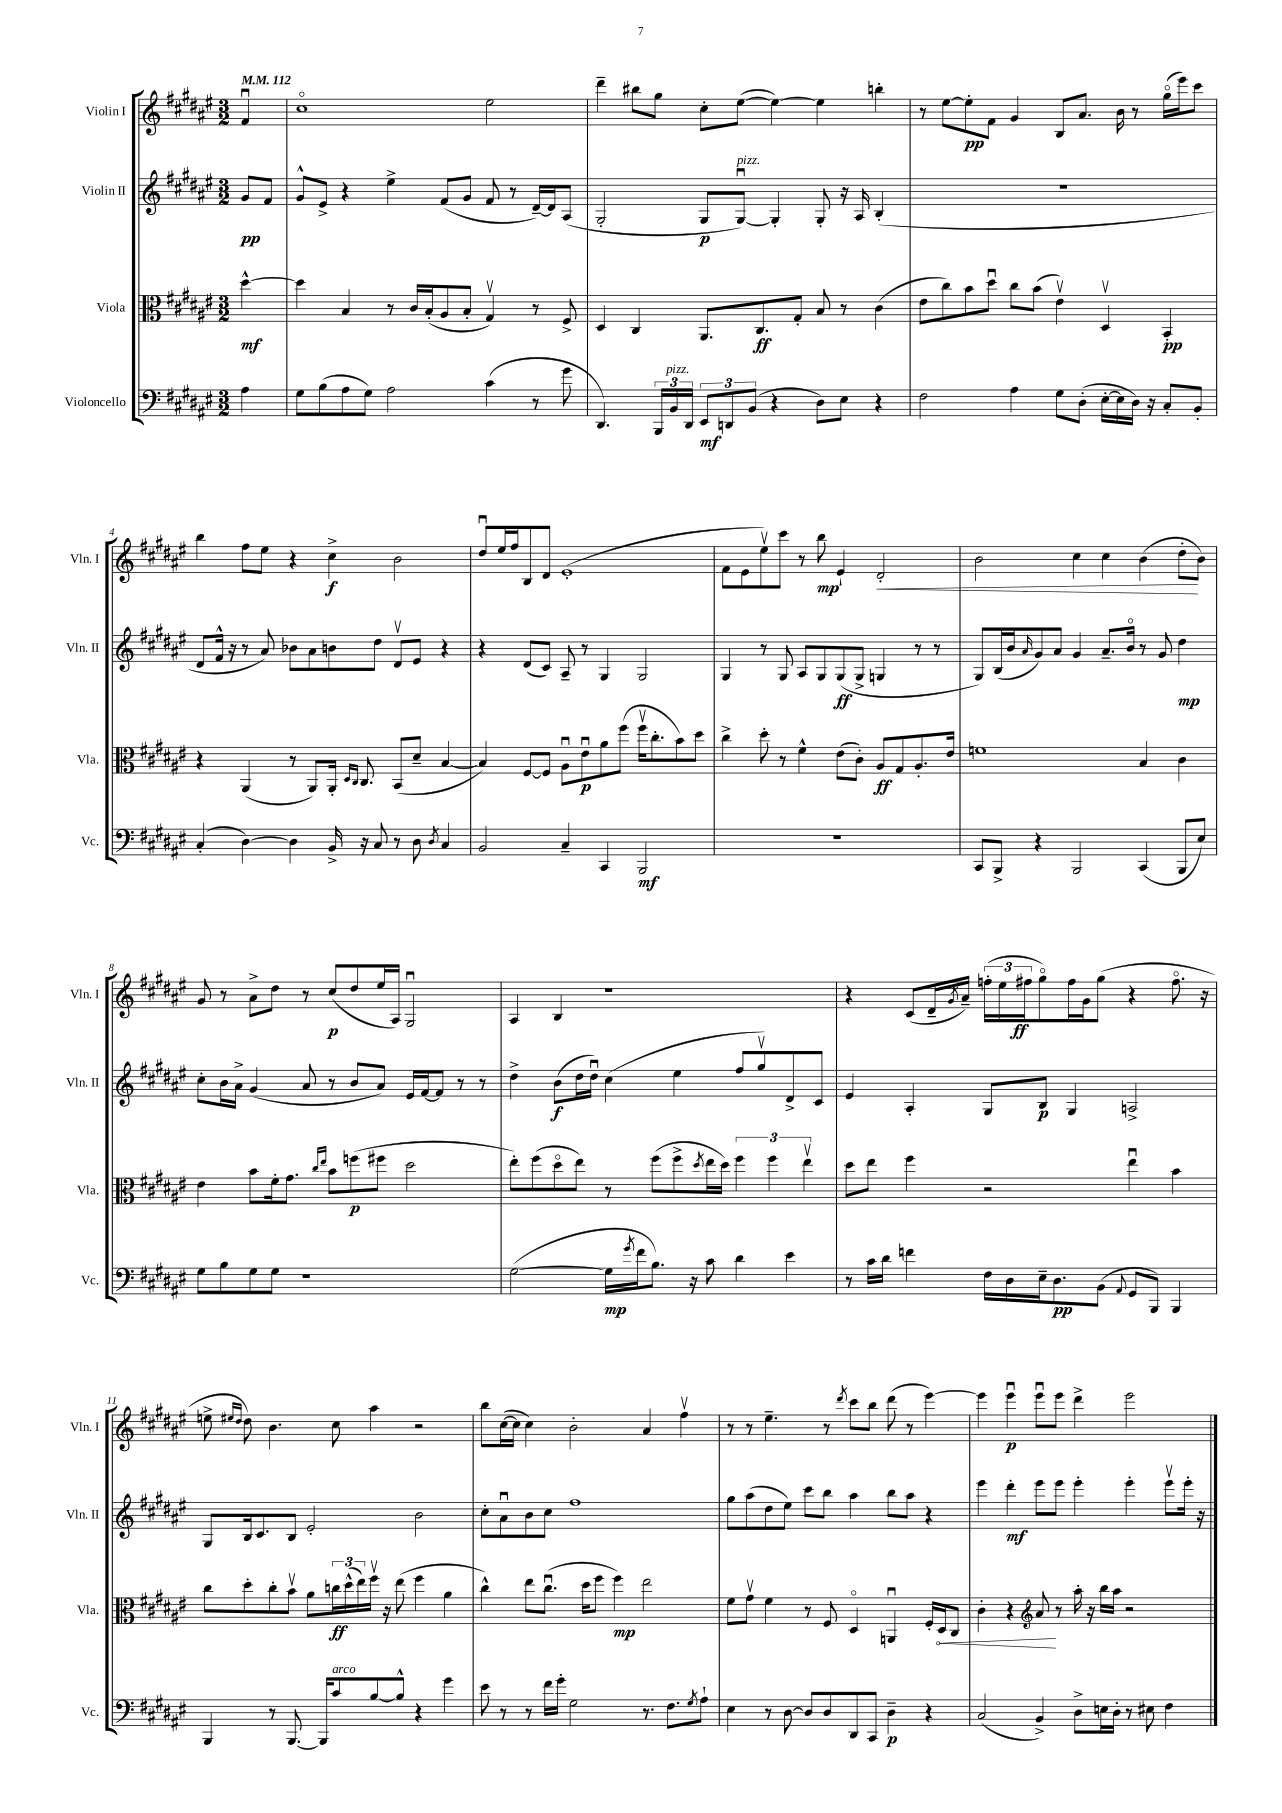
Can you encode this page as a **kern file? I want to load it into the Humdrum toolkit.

**kern	**kern	**kern	**kern
*staff4	*staff3	*staff2	*staff1
*clefF4	*clefC3	*clefG2	*clefG2
*k[f#c#g#d#a#e#]	*k[f#c#g#d#a#e#]	*k[f#c#g#d#a#e#]	*k[f#c#g#d#a#e#]
*M3/2	*M3/2	*M3/2	*M3/2
*MM112	*MM112	*MM112	*MM112
4A#	[4dd#^^	8g#	4f#u
.	.	8f#	.
=	=	=	=
8G#	4dd#]	8g#^^	1cc#o
(8B	.	8e#^	.
8A#	4B	4r	.
8G#)	.	.	.
2A#	8r	4ee#^	.
.	16c#	.	.
.	(16B'	.	.
.	8A#	(8f#	.
.	8B'	8g#	.
(4c#	4G#v)	8f#	2ee#
.	.	8r	.
8r	8r	[16d#~)	.
.	.	16d#]	.
8g#	8F#^	(8A#	.
=	=	=	=
4.DD#)	4D#	2G#'	4ddd#~
.	4C#	.	8bb#
24BBB	.	.	8gg#
24BB	.	.	.
24DD#	.	.	.
12EE#	8.AA#	8G#	8cc#'
12DD	.	.	.
.	.	[8G#u)	([8ee#
(12BB	.	.	.
.	8.C#	.	.
4r	.	4G#']	4ee#_)
.	8G#'	.	.
8D#)	8B	8G#'	4ee#]
8E#	8r	16r	.
.	.	16A#	.
4r	(4c#	(4B'	4bb'
=	=	=	=
2F#	8e#	1.r	8r
.	8cc#)	.	[8ee#
.	8b	.	8ee#']
.	8dd#u	.	8f#
4A#	8cc#	.	4g#
.	(8b	.	.
8G#	4e#v)	.	8B
(8D#'	.	.	8.a#
[16E#'	4D#v	.	.
16E#]	.	.	16b
16D#)	.	.	8r
16r	.	.	.
8C#'	4BB'	.	(16gg#o
.	.	.	16eee#)
8BB'	.	.	8ccc#
=	=	=	=
(4C#'	4r	8d#	4bb
.	.	16f#^^	.
.	.	16r	.
[4D#)	(4AA#	8r	8ff#
.	.	8a#)	8ee#
4D#]	8r	8b-	4r
.	8AA#)	8a#	.
16BB^	16AA#'	8b	4cc#^
.	16qqD#	.	.
.	16qqC#	.	.
16r	8.C#	.	.
8C#	.	8dd#	.
8r	(8BB	8d#v	2b
8D#	8d#~	8e#	.
8qD#	.	.	.
4C#	[4B	4r	.
=	=	=	=
2BB	4B])	4r	8dd#u
.	.	.	16ee#
.	.	.	16ff#
.	[8F#	(8d#	8B
.	8F#]	8c#)	8d#
4C#~	8A#u	8A#~	(1e#'
.	8e#u	8r	.
4CC#	8a#	4G#	.
.	(8ff#	.	.
2BBB	16ff#v	2G#	.
.	8.cc#'	.	.
.	8b)	.	.
.	8dd#	.	.
=	=	=	=
1.r	4cc#^	4G#	8f#
.	.	.	8e#
.	8dd#'	8r	8ee#v)
.	8r	8G#	8ccc#
.	4f#^^	8A#	8r
.	.	8G#	8bb
.	(8e#	(8G#	4e#`
.	8c#')	8G#^	.
.	8A#	4G	2d#'
.	8G#	.	.
.	8.A#'	8r	.
.	.	8r	.
.	16e#	.	.
=	=	=	=
8CC#	1f	8G#)	2b
8BBB^	.	(16B	.
.	.	16b	.
.	.	16qqa#	.
4r	.	8g#)	.
.	.	8a#	.
2BBB	.	4g#	4cc#
.	.	8.a#~	4cc#
.	.	16bo	.
(4CC#	4B	8r	(4b
.	.	8g#	.
8BBB	4c#	4dd#	8dd#'
8E#)	.	.	8b)
=	=	=	=
8G#	4e#	8cc#'	8g#
8B	.	16b	8r
.	.	16a#^	.
8G#	8b	(4g#	8a#^
8G#	16f#'	.	8dd#
.	8.g#	.	.
1r	.	8a#	8r
.	16qqcc#	.	.
.	16qqee#	.	.
.	8b	8r	(8cc#
.	(8ff	8b	8dd#
.	8ff#	8a#)	16ee#
.	.	.	16A#)
.	2dd#	16e#	2G#u
.	.	[16f#	.
.	.	8f#]	.
.	.	8r	.
.	.	8r	.
=	=	=	=
([2G#	8ee#')	4dd#^	4A#
.	(8ff#	.	.
.	8dd#o	(8b	4B
.	8ee#)	16dd#	.
.	.	16dd#u)	.
16G#]	8r	(4cc#	1r
8qg#	.	.	.
16f#	.	.	.
8.B)	(8ff#	.	.
.	8ff#^	4ee#	.
16r	.	.	.
.	8qdd#	.	.
8c#	16ee#	.	.
.	16dd#)	.	.
4d#	6ff#	8ff#	.
.	.	8gg#v)	.
.	6ff#	.	.
4e#	.	8d#^	.
.	6ee#v	.	.
.	.	8c#	.
=	=	=	=
8r	8dd#	4e#	4r
16c#	8ee#	.	.
16d#	.	.	.
4f	4ff#	4A#'	(8c#
.	.	.	16d#~
.	.	.	8qg#
.	.	.	16a#~)
16F#	2r	8G#	(24ff'
.	.	.	24ee#
16D#	.	.	.
.	.	.	24ff#
16E#~	.	8B	8gg#o)
8.D#	.	.	.
.	.	4G#	16ff#
.	.	.	16g#
(8BB	.	.	(8gg#
8qqAA#	.	.	.
8GG#	4ee#u	2A^	4r
8BBB)	.	.	.
4BBB	4b	.	8.ff#o
.	.	.	16r
=	=	=	=
4BBB	8cc#	8G#	8ee^
.	.	.	16qqee#
.	.	.	16qqdd#
.	8dd#'	16B	8dd#)
.	.	8.c#	.
8r	8cc#'	.	4.b
[8.BBB	8bv	8B	.
.	8a#	2e#'	.
16BBB]	.	.	.
8c#	24cc	.	8cc#
.	(24dd#^^	.	.
.	24ee#)	.	.
[8B	16ff#v	.	4aa#
.	16r	.	.
8B^^]	(8ee#	.	.
4r	4ff#	2b	2r
4g#	4a#	.	.
=	=	=	=
8e#	4cc#^^)	8cc#'	8bb
8r	.	8a#u	([16cc#
.	.	.	16cc#]
8r	8ee#	8b	4cc#)
16f#	(8.cc#u	8cc#	.
16g#'	.	.	.
2G#	.	1ff#	2b'
.	16dd#	.	.
.	8ff#	.	.
.	4ff#)	.	.
8.r	2ee#	.	4a#
8.F#	.	.	.
.	.	.	4ff#v
8qG#	.	.	.
8A#`	.	.	.
=	=	=	=
4E#	8f#	8gg#	8r
.	8g#v	(8aa#	8r
8r	4f#	8dd#	4.ee#~
[8D#	.	8ee#)	.
8D#]	8r	8ccc#	.
8D#	8F#	8bb	8r
.	.	.	8qddd#
8DD#	4D#o	4aa#	8ccc#
8CC#	.	.	8bb
4D#~	4AAu	8bb	(8ddd#
.	.	8aa#	8r
4r	16F#'	4r	[4eee#)
.	16D#	.	.
.	8C#	.	.
=	=	=	=
(2C#	4c#'	4eee#	4eee#]
.	4r	4ddd#'	4eee#u
*	*clefG2	*	*
4BB^)	8a#	8eee#	8eee#u
.	8r	8eee#	8eee#
8D#^	16aa#'	4eee#'	4ddd#^
.	16r	.	.
16E	16bb	.	.
16D#'	16aa#	.	.
8r	2r	4eee#'	2eee#
8E#	.	.	.
4F#	.	8eee#v	.
.	.	16eee#'	.
.	.	16r	.
==	==	==	==
*-	*-	*-	*-
